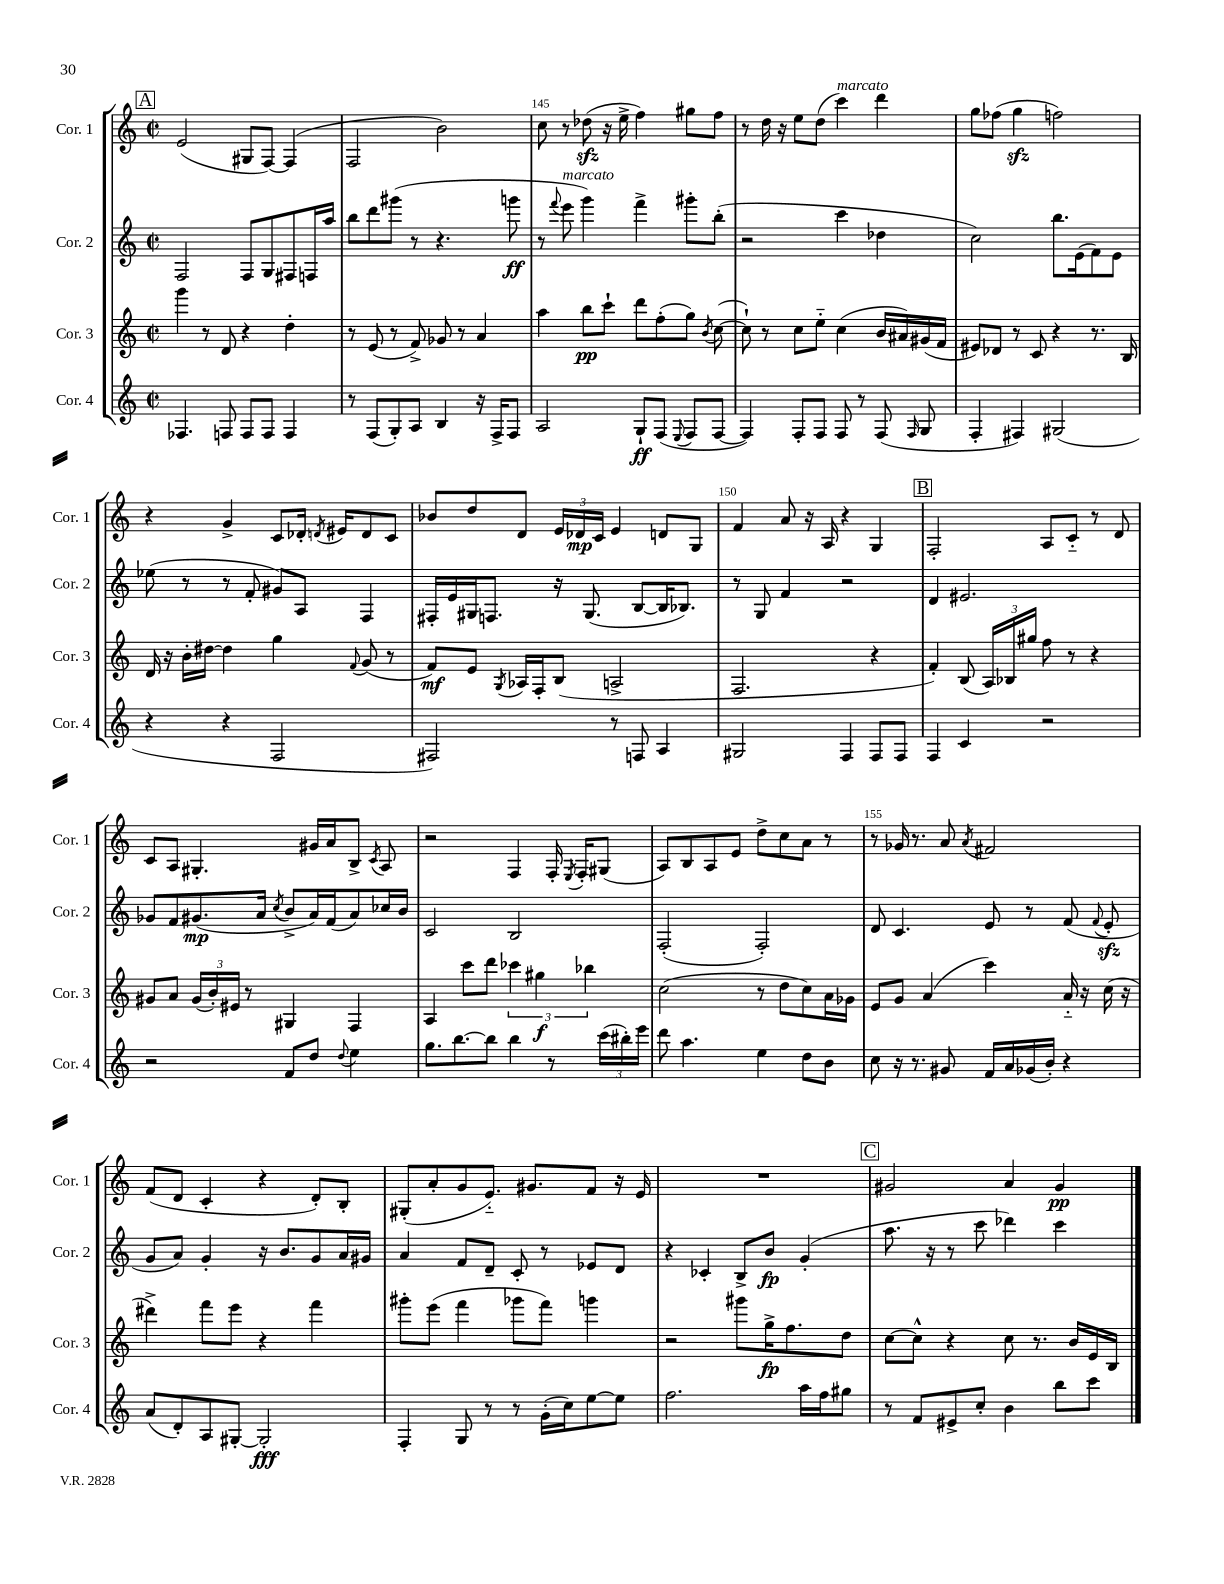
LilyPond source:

<<
\new StaffGroup <<
\new Staff = "s0" \with { instrumentName = "Cor. 1" shortInstrumentName = "Cor. 1" } {
    \clef treble \key c \major \defaultTimeSignature \time 2/2
    \autoBeamOff \mark \markup { \box "A" } e'2( gis8[ f8]~) f4( |
    f2 b'2) |
    c''8 r8 des''8\sfz( r16 e''16-> f''4) gis''8[ f''8] |
    r8 d''16 r16 e''8[ d''8]( c'''4^\markup { \italic "marcato" }) d'''4 |
    g''8[ fes''8]( g''4\sfz f''2) |
    r4 g'4-> c'8[ des'16]-. \acciaccatura { d'8 } eis'16[ d'8 c'8] |
    bes'8[ d''8 d'8] \tuplet 3/2 { e'16[ des'16\mp c'16] } e'4 d'8[ g8] |
    f'4 a'8 r16 a16 r4 g4 |
    \mark \markup { \box "B" } f2-. a8[ c'8]-_ r8 d'8 |
    c'8[ a8] gis4.-. gis'16[ a'16 b8]-> \acciaccatura { c'8 } a8 |
    r2 f4 f16-. \acciaccatura { e8 } f16[-. gis8]( |
    a8[) b8 a8 e'8] d''8[-> c''8 a'8] r8 |
    r8 ges'16 r8. a'8 \acciaccatura { a'8 } fis'2 |
    f'8[( d'8] c'4-. r4 d'8[-.) b8]-. |
    gis8[-.( a'8-. g'8 e'8.]-_) gis'8.[ f'8] r16 e'16 |
    R1 |
    \mark \markup { \box "C" } gis'2 a'4 gis'4\pp \bar "|." |
}
\new Staff = "s1" \with { instrumentName = "Cor. 2" shortInstrumentName = "Cor. 2" } {
    \clef treble \key c \major \defaultTimeSignature \time 2/2
    \autoBeamOff \mark \markup { \box "A" } f2 f8[ g8 fis8 f16 a''16] |
    b''8[ d'''8 gis'''8]( r8 r4. g'''8\ff |
    r8 \appoggiatura { f'''8 } e'''8^\markup { \italic "marcato" } g'''4) f'''4-> gis'''8[-. b''8]-.( |
    r2 c'''4 des''4 |
    c''2) b''8.[ e'16( f'8) e'8] |
    ees''8( r8 r8 f'8-. gis'8[) a8] f4 |
    fis16[-. e'16 gis16 f8.] r16 gis8.( b8[~ b16 bes8.]) |
    r8 g8 f'4 r2 |
    \mark \markup { \box "B" } d'4 eis'2. |
    ges'8[ f'8 gis'8.\mp( a'16] \acciaccatura { c''8 } b'8[-> a'16) f'16( a'8) ces''16 b'16] |
    c'2 b2 |
    f2-.( f2-.) |
    d'8 c'4. e'8 r8 f'8( \appoggiatura { f'8 } e'8-.\sfz |
    g'8[ a'8]) g'4-. r16 b'8.[ g'8 a'16 gis'16] |
    a'4 f'8[ d'8]-- c'8-. r8 ees'8[ d'8] |
    r4 ces'4-. b8[-> b'8]\fp g'4-.( |
    \mark \markup { \box "C" } a''8. r16 r8 c'''8 des'''4) c'''4 \bar "|." |
}
\new Staff = "s2" \with { instrumentName = "Cor. 3" shortInstrumentName = "Cor. 3" } {
    \clef treble \key c \major \defaultTimeSignature \time 2/2
    \autoBeamOff \mark \markup { \box "A" } g'''4 r8 d'8 r4 d''4-. |
    r8 e'8( r8 f'8->) ges'8 r8 a'4 |
    a''4 b''8[\pp c'''8]-! d'''8[ f''8-.( g''8]) \acciaccatura { b'8 } c''8~( |
    c''8-!) r8 c''8[ e''8]-_ c''4( b'16[ ais'16) gis'16( f'16] |
    eis'8[) des'8] r8 c'8 r4 r8. b16 |
    d'16 r16 b'16[-. dis''16]~ dis''4 g''4 \appoggiatura { f'8 } g'8( r8 |
    f'8[\mf) e'8] \acciaccatura { g8 } aes16[ f16-. b8]( a2-> |
    f2. r4 |
    \mark \markup { \box "B" } f'4-.) b8( \tuplet 3/2 { a16[) bes16 gis''16] } f''8 r8 r4 |
    gis'8[ a'8] \tuplet 3/2 { gis'16[( b'16-.) eis'16] } r8 gis4 f4 |
    a4 c'''8[ d'''8] \tuplet 3/2 { ces'''4 gis''4\f bes''4 } |
    c''2( r8 d''8[ c''8) a'16 ges'16] |
    e'8[ g'8] a'4( c'''4) a'16-_ r16 c''16( r16 |
    dis'''4->) f'''8[ e'''8] r4 f'''4 |
    gis'''8[-. e'''8]( f'''4 ges'''8[ f'''8]) g'''4 |
    r2 gis'''8[ g''16->\fp f''8. d''8] |
    \mark \markup { \box "C" } c''8[~ c''8]-^ r4 c''8 r8. b'16[ e'16 b16] \bar "|." |
}
\new Staff = "s3" \with { instrumentName = "Cor. 4" shortInstrumentName = "Cor. 4" } {
    \clef treble \key c \major \defaultTimeSignature \time 2/2
    \autoBeamOff \mark \markup { \box "A" } fes4. f8 f8[ f8] f4 |
    r8 f8[( g8-.) a8] b4 r16 f16[-> f8] |
    a2 g8[-!\ff f8]( \appoggiatura { e8 } f8[ f8]~ |
    f4) f8[-. f8] f8 r8 f8( \grace { f16 } g8 |
    f4-. fis4) gis2( |
    r4 r4 f2 |
    fis2) r8 f8 a4 |
    gis2 f4 f8[ f8] |
    \mark \markup { \box "B" } f4 c'4 r2 |
    r2 f'8[ d''8] \appoggiatura { d''8 } e''4 |
    g''8.[ b''8.~ b''8] b''4 r8 \tuplet 3/2 { c'''16[( bis''16-.) e'''16] } |
    d'''8 a''4. e''4 d''8[ b'8] |
    c''8 r16 r8. gis'8 f'16[ a'16 ges'16( b'16]-.) r4 |
    a'8[( d'8-.) a8 gis8]~-. gis2-.\fff |
    f4-. g8 r8 r8 g'16[-.( c''16) e''8~ e''8] |
    f''2. a''16[ f''16 gis''8] |
    \mark \markup { \box "C" } r8 f'8[ eis'8-> c''8]-. b'4 b''8[ c'''8] \bar "|." |
}
>>
>>
\layout { \context { \Score currentBarNumber = #143 \override BarNumber.break-visibility = ##(#f #t #t) barNumberVisibility = #(every-nth-bar-number-visible 5) } }
